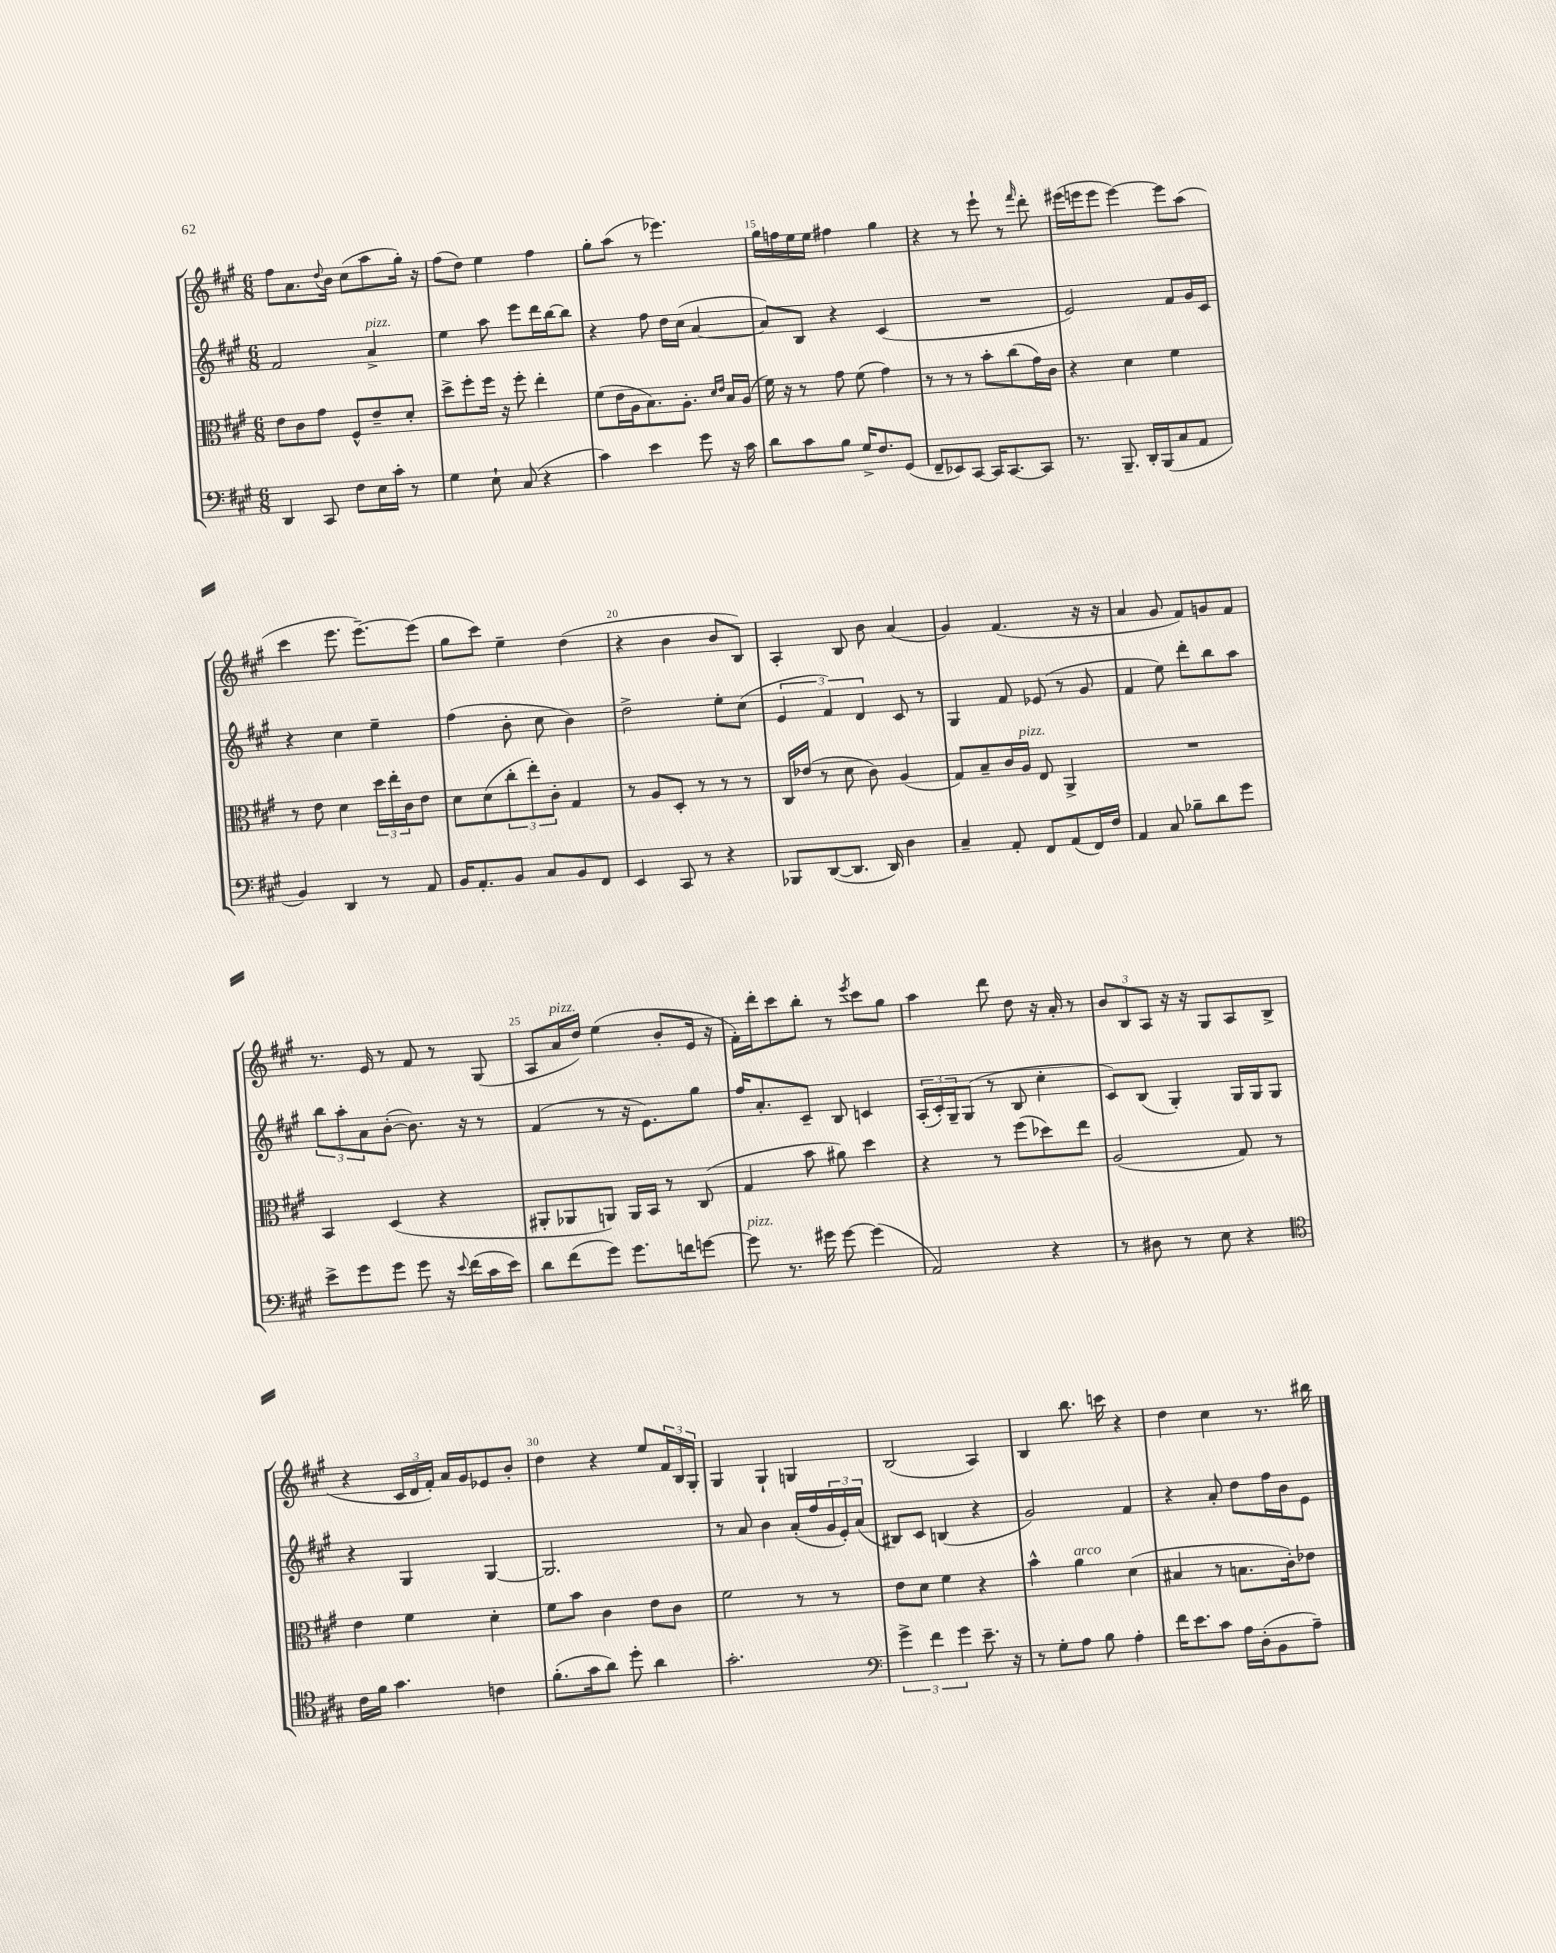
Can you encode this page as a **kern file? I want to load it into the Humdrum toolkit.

**kern	**kern	**kern	**kern
*staff4	*staff3	*staff2	*staff1
*clefF4	*clefC3	*clefG2	*clefG2
*k[f#c#g#]	*k[f#c#g#]	*k[f#c#g#]	*k[f#c#g#]
*M6/8	*M6/8	*M6/8	*M6/8
4DD/	8e\L	2f#/	8ff#\L
.	8c#\	.	8.a\
8CC#/	8g#\J	.	.
.	.	.	8qqdd/
.	.	.	16b\Jk
8F#\L	8F#^^/L	.	(8cc#\L
16E\L	8e~/	4a^/	8aa\
16c#'\JJ	.	.	.
8r	8d'/J	.	16gg#'\Jk)
.	.	.	16r
=	=	=	=
4G#\	8dd^\L	4ee\	(8ff#\L
.	8ff#'\	.	8dd\J)
8E`\	16ff#\Jk	8aa\	4ee\
.	16r	.	.
(8C#/	8ff#'\	8eee\L	.
4r	4ee'\	16ddd\L	4ff#\
.	.	[16bb\J	.
.	.	8bb\]J	.
=	=	=	=
4c#\)	(8f#\L	4r	8gg#'\L
.	16e\L	.	(8aa\J
.	16A\J	.	.
4e\	8.B\)	8ff#\	8r
.	.	16dd\LL	4.eee-\)
.	8.A'\J	(16cc#\JJ	.
8g#\	.	[4a/	.
.	16qqd/LL	.	.
.	16qqe/JJ	.	.
16r	16B/LL	.	.
16c#\	(16A/JJ	.	.
=	=	=	=
8d\L	16f#\)	8a/]L)	16gg#\LL
.	16r	.	16ff\
8c#\	8r	8B/J	16ee\
.	.	.	16ee\JJ
8B\J	8g#\	4r	4ff#\
16G#^/LK	(8f#\	.	.
8.F#/	.	.	.
.	4g#\)	(4c#/	4gg#\
(8GG#/J	.	.	.
=	=	=	=
8FF#~/L	8r	2.r	4r
8EE-/)	8r	.	.
[8CC#/J	8r	.	8r
16CC#/]LK	8b'\L	.	8eee`\
[8.CC#/	.	.	.
.	(8cc#\	.	8r
.	.	.	16qqfff#/
8CC#/]J	16g#\L)	.	8ddd'\
.	16c#\JJ	.	.
=	=	=	=
8.r	4r	2e/)	(16eee#\LL
.	.	.	16eee\J
.	.	.	8eee\J
8.BBB~/	.	.	.
.	4d\	.	[4eee\)
16DD'/LL	.	.	.
(16BBB/J	.	.	.
8C#/	4f#\	8f#/L	8eee\]L
8AA/J	.	16g#/L	(8aa\J
.	.	16c#/JJ	.
=	=	=	=
4BB/)	8r	4r	4ccc#\
.	8e\	.	.
4DD/	4d\	4cc#\	8.eee\
.	.	.	[8.eee~\L)
8r	24dd\LL	4ee~\	.
.	24ee'\	.	.
.	24c#\J	.	.
8AA/	8e\J	.	(8eee\]J
=	=	=	=
16BB/LK	8d\L	(4ff#\	8gg#\L
8.AA'/	.	.	.
.	(8d\	.	8ccc#\J)
8BB/J	12cc#'\	8b'\	4ee~\
.	12ee'\)	.	.
8C#/L	.	8cc#\	.
.	12c#'\J	.	.
8BB/	4G#/	4b\)	(4dd\
8FF#/J	.	.	.
=	=	=	=
4EE/	8r	2dd^\	4r
.	8A/L	.	.
8CC#/	8D'/J	.	4b\
8r	8r	.	.
4r	8r	8ee'\L	8b/L
.	8r	(8cc#\J	8B/J)
=	=	=	=
8BBB-/L	16C#/LL	6e/	4A'/
.	(16e-/JJ	.	.
([8DD/	8r	.	.
.	.	6f#/)	.
8.DD/]J	8d\	.	8B/
.	.	6d/	.
.	8c#\)	.	8b\
16DD/)	.	.	.
4D\	(4A/	8c#/	(4a/
.	.	8r	.
=	=	=	=
4C#~/	8G#/L)	4G#/	4g#/)
.	8B~/	.	.
8AA'/	16c#/L	8f#/	(4.f#/
.	16A/JJ	.	.
8FF#/L	8E/	(8e-/	.
(8AA/	4AA^/	8r	.
16FF#/L)	.	8g#/	16r
16F#/JJ	.	.	16r
=	=	=	=
4AA/	2.r	4f#/	4a/
8C#/	.	8ee\)	8g#/
8B-~\L	.	8ddd'\L	8f#/L)
8d\	.	8bb\	8g/
8g#\J	.	8aa\J	8f#/J
=	=	=	=
8e^\L	4BB/	12bb\L	8.r
.	.	12aa'\	.
8g#\	.	.	.
.	.	12a\	.
.	.	.	16e/
8g#\J	(4D/	([8b'\J	8r
8g#\	.	8.b\])	8f#/
16r	4r	.	8r
8qqe/	.	.	.
(16f#\LL	.	16r	.
16c#\	.	8r	(8G#/
16e\JJ)	.	.	.
=	=	=	=
8d\L	8AA#'/L	(4f#/	8A/L
(8f#\	8AA-/	.	16a/L
.	.	.	16dd/JJ)
8g#\J)	8AA/J)	8r	(4ee\
8.g#\L	16AA/LL	16r	.
.	16BB/JJ	8.e\L)	.
.	8r	.	8b'/L
16f\k	.	.	.
[8g\J	(8C#/	8gg#\J	16e/Jk
.	.	.	16r
=	=	=	=
8g\]	4G#/	16ff#/LK	16f#'\LL)
.	.	8.a'/	16ddd'\J
8.r	.	.	8ccc#\
.	8b\	8c#~/J	8bb'\J
16g#\	.	.	.
[8g#\	8a#\)	8B/	8r
.	.	.	8qeee/
(4g#\]	4dd\	4c/	8ccc#\L
.	.	.	8gg#\J
=	=	=	=
2AA/)	4r	(24A'/LL	4aa\
.	.	24c#'/)	.
.	.	24G#~/J	.
.	.	(8G#/J	.
.	8r	8r	8ddd\
.	(8ff#\L	8B/	8dd\
4r	8dd-\)	4cc#'\	16r
.	.	.	16a'/
.	8ee\J	.	8r
=	=	=	=
8r	(2A/	8c#/L)	12b/L
.	.	.	12B/
8D#\	.	(8B/J	.
.	.	.	12A/J
8r	.	4G#'/)	16r
.	.	.	16r
8E\	.	.	8G#/L
4r	8G#/)	16G#/LL	8A/
.	.	16G#/J	.
.	8r	8G#/J	(8B^/J
=	=	=	=
*clefC4	*	*	*
16c#\LL	4e\	4r	4r
16f#\JJ	.	.	.
4.g#\	.	.	.
.	4f#\	4G#/	24c#/LL
.	.	.	24d/
.	.	.	24f#'/JJ)
.	.	.	16a/LL
.	.	.	16g#/J
4c\	4d'\	[4G#/	8e-/
.	.	.	8b'/J
=	=	=	=
(8.f#'\L	8f#\L	2.G#/]	4dd\
.	8b\J	.	.
16g#\k	.	.	.
8a\J)	4c#\	.	4r
8dd'\	.	.	.
4a\	8e\L	.	8ee/L
.	8c#\J	.	24f#/L
.	.	.	24B/
.	.	.	24G#'/JJ
=	=	=	=
2.g#'\	2f#\	8r	4G#/
.	.	8a/	.
.	.	4b\	4G#`/
.	8r	(16a'/LL	4G/
.	.	16ff#/	.
.	8r	24g#/	.
.	.	24e'/)	.
.	.	(24a/JJ	.
=	=	=	=
*clefF4	*	*	*
6g#^\	8e\L	8B#/L)	(2B/
.	8d\J	8c#/J	.
6f#\	.	.	.
.	4f#\	(4B/	.
6g#\	.	.	.
8.e~\	4r	4r	4A/)
16r	.	.	.
=	=	=	=
8r	4b^^\	2g#/)	4B/
8G#'\L	.	.	.
8A\J	4a\	.	8.bb\
8B\	.	.	.
.	.	.	16ccc\
4A'\	(4d\	4f#/	4r
=	=	=	=
16f#\LK	4B#/	4r	4dd\
8.e\	.	.	.
8c#\J	8r	8a'/	4cc#\
16A\LL	8.B\L	8dd\L	.
(16D'\J	.	.	.
8BB\	.	16ff#\L	8.r
.	16c#'\k)	16b\J	.
8A~\J)	8e-\J	8e\J	.
.	.	.	16bb#\
==	==	==	==
*-	*-	*-	*-
